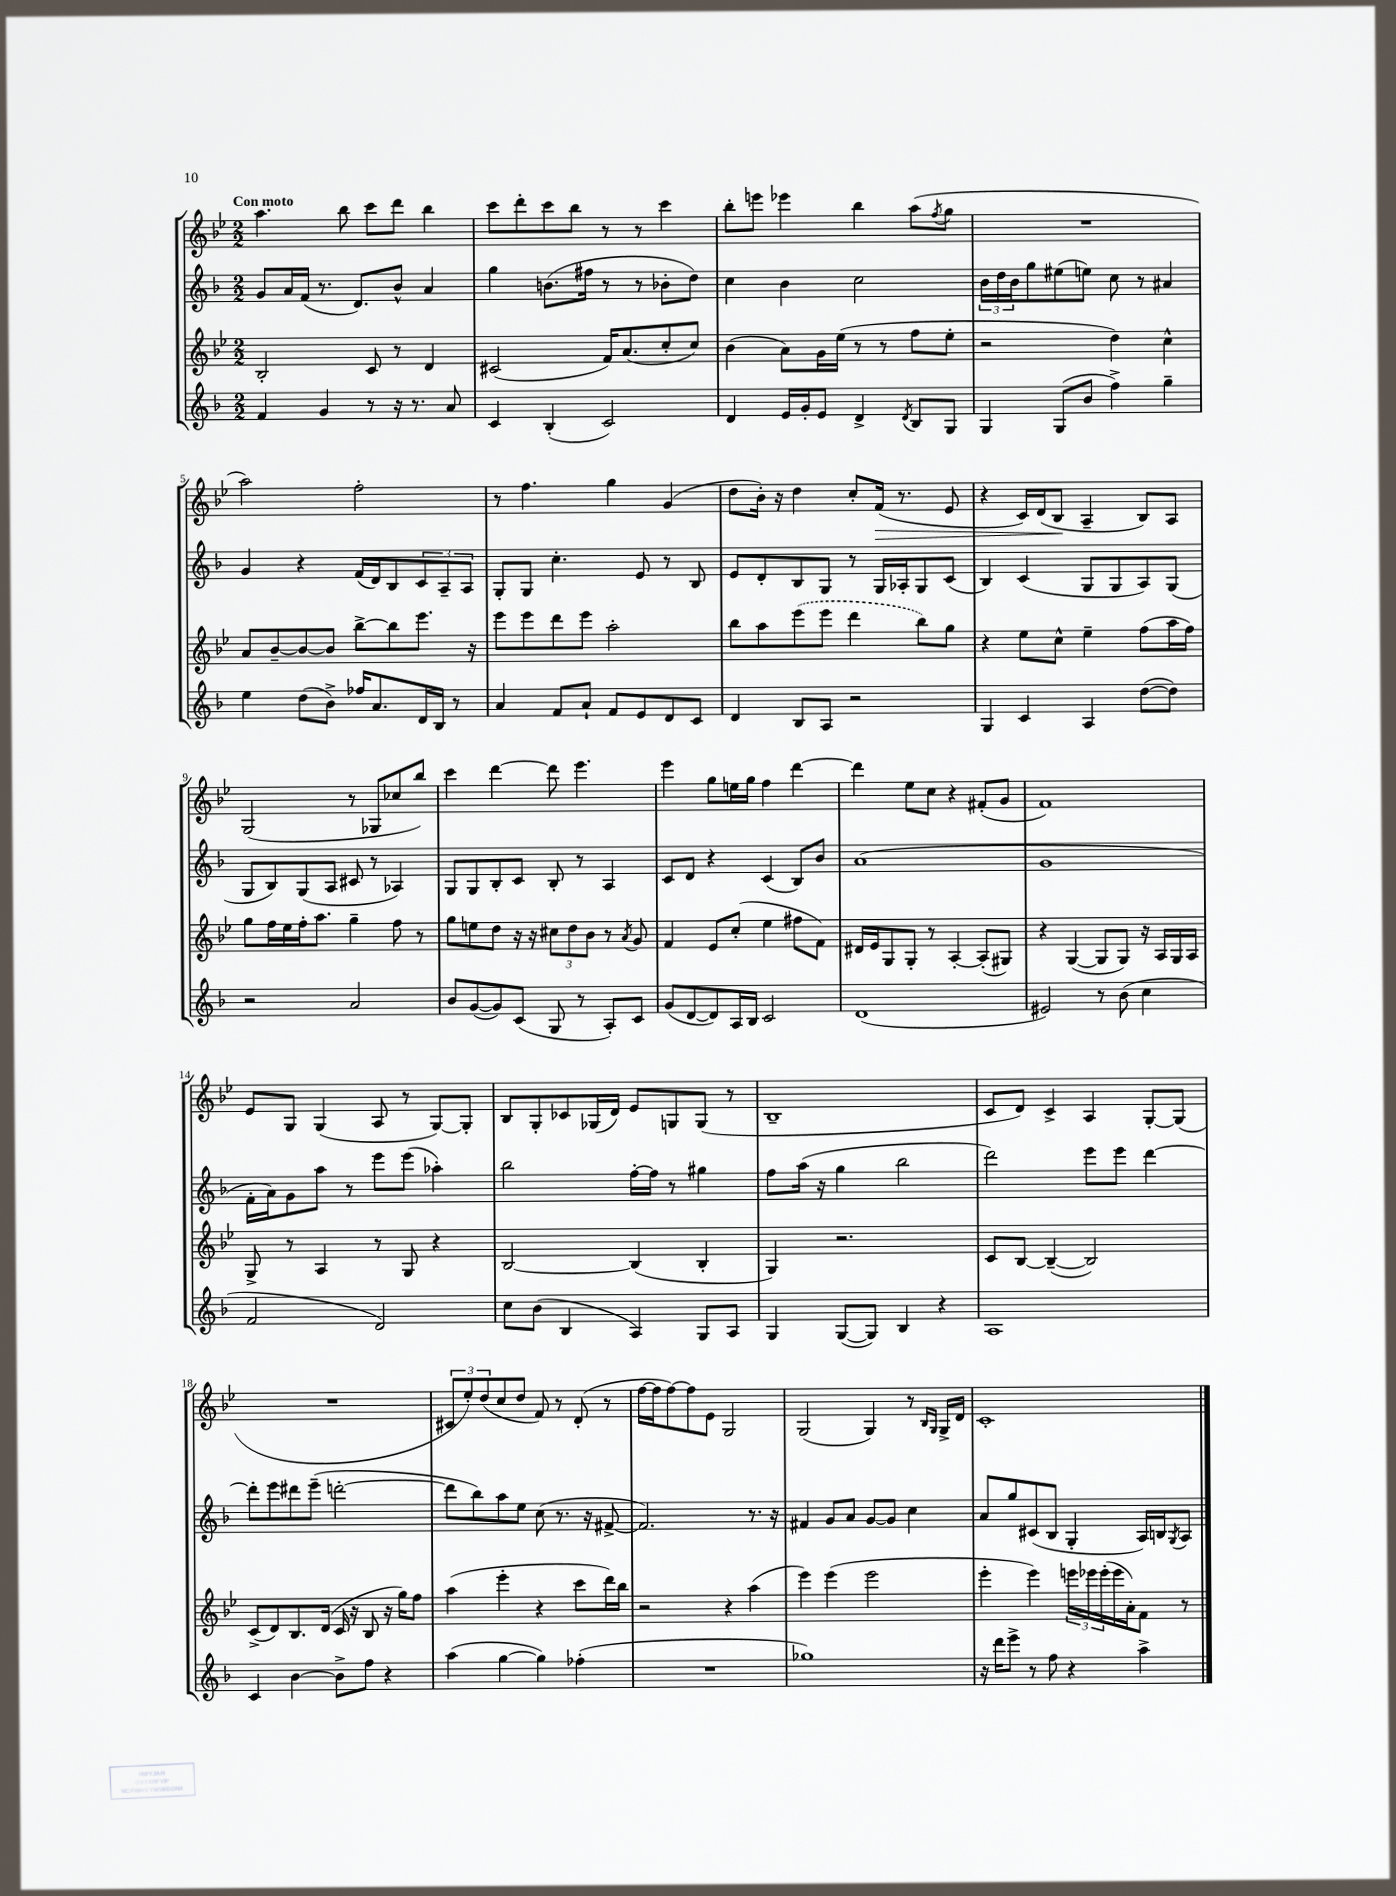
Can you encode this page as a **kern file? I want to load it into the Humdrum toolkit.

**kern	**kern	**kern	**kern
*staff4	*staff3	*staff2	*staff1
*clefG2	*clefG2	*clefG2	*clefG2
*k[b-]	*k[b-e-]	*k[b-]	*k[b-e-]
*M2/2	*M2/2	*M2/2	*M2/2
4f	2B-'	8g	4.aa
.	.	16a	.
.	.	(16f	.
4g	.	8.r	.
.	.	.	8bb-
.	.	8.d)	.
8r	8c	.	8ccc
16r	8r	8b-^^	8ddd
8.r	.	.	.
.	4d	4a	4bb-
8a	.	.	.
=	=	=	=
4c	(2c#	4gg	8ccc
.	.	.	8ddd'
(4B-'	.	(8.b	8ccc
.	.	.	8bb-
.	.	16ff#	.
2c)	16f)	8r	8r
.	(8.a	.	.
.	.	8r	8r
.	8cc'	8b-'	4ccc
.	8cc)	8dd)	.
=	=	=	=
4d	(4b-	4cc	8bb-'
.	.	.	8eee
16e	8a)	4b-	4eee-
16g'	.	.	.
8e	16g	.	.
.	(16ee-	.	.
4d^	8r	2cc	4bb-
.	8r	.	.
8qd	.	.	.
8B-	8ff	.	(8aa
.	.	.	8qff
8G	8ee-'	.	8gg
=	=	=	=
4G	2r	24b-	1r
.	.	24dd	.
.	.	24b-	.
.	.	8gg	.
(8G	.	(8ee#	.
8b-	.	8ee)	.
4ff^)	4dd)	8cc	.
.	.	8r	.
4gg~	4cc^^	4a#	.
=	=	=	=
4ee	8a	4g	2aa)
.	[8b-~	.	.
(8dd	8b-_	4r	.
8b-^)	8b-]	.	.
16ff-	[8bb-^	(16f	2ff'
8.a	.	16d)	.
.	8bb-]	8B-	.
16d	8.eee-	12c	.
16B-	.	.	.
.	.	12A~	.
8r	.	.	.
.	.	12A	.
.	16r	.	.
=	=	=	=
4a	8eee-	8G'	8r
.	8eee-	8G	4.ff
8f	8ddd	4.cc'	.
8a`	8eee-	.	.
8f	2aa'	.	4gg
8e	.	8e	.
8d	.	8r	(4g
8c	.	8B-	.
=	=	=	=
4d	8bb-	8e	8dd
.	8aa	8d'	16b-')
.	.	.	16r
8B-	(8eee-	8B-	4dd
8A	8eee-	8G	.
2r	4ddd	8r	8cc'
.	.	16G	(16f
.	.	16A-'	8.r
.	8bb-)	8G	.
.	8gg	(8c	8e-
=	=	=	=
4G	4r	4B-)	4r
4c	8ee-	(4c	16c)
.	.	.	(16d
.	8cc^^	.	8B-
4A	4ee-~	8G	4A~
.	.	8G	.
([8dd	(8ff	8A)	8B-)
8dd])	16aa	(8G	8A
.	16ff)	.	.
=	=	=	=
2r	8gg	8G	(2G
.	16ff	8B-)	.
.	16ee-	.	.
.	16ff'	(8G	.
.	8.aa	.	.
.	.	8A	.
2a	4gg~	8c#	8r
.	.	8r	8G-
.	8ff	4A-)	8cc-
.	8r	.	8bb-)
=	=	=	=
8b-	8gg	8G	4ccc
([8g	8ee	8G	.
8g])	8dd	8B-'	[4ddd
(8c	16r	8c	.
.	16r	.	.
8G	12cc#	8B-'	8ddd]
.	12dd	.	.
8r	.	8r	4.eee-
.	12b-	.	.
8A')	8r	4A	.
.	8qa	.	.
8c	8g	.	.
=	=	=	=
(8g	4f	8c	4eee-
[8d	.	8d	.
8d])	8e-	4r	8gg
16A	(8cc'	.	16ee
16B-	.	.	16gg
2c	4ee-	(4c	4ff
.	8ff#	8B-)	[4ddd
.	8f)	8b-	.
=	=	=	=
(1d	16d#	(1a	4ddd]
.	16e-	.	.
.	8G	.	.
.	8G'	.	8ee-
.	8r	.	8cc
.	[4A'	.	4r
.	(8A']	.	(8f#'
.	8G#)	.	8g
=	=	=	=
2e#)	4r	1g	1f)
.	([4G	.	.
8r	8G]	.	.
(8b-	8G)	.	.
4cc	16r	.	.
.	16A	.	.
.	16G	.	.
.	16A	.	.
=	=	=	=
2f	8G^	16f'	8e-
.	.	16a)	.
.	8r	8g	8G
.	4A	8aa	(4G
.	.	8r	.
2d)	8r	8eee	8A
.	8G	(8eee	8r
.	4r	4aa-')	[8G)
.	.	.	8G']
=	=	=	=
8cc	[2B-	2bb-	8B-
(8b-	.	.	8G'
4B-	.	.	8c-
.	.	.	(16G-
.	.	.	16d)
4A)	(4B-]	[16ff'	8e-
.	.	16ff]	.
.	.	8r	8G
8G	4B-'	4gg#	(8G
8A	.	.	8r
=	=	=	=
4G	4G)	8ff	1B-~
.	.	(16aa	.
.	.	16r	.
([8G	2.r	4gg	.
8G])	.	.	.
4B-	.	2bb-	.
4r	.	.	.
=	=	=	=
1A	8c	2ddd)	8c
.	[8B-	.	8d)
.	(4B-~_	.	4c^
.	2B-])	8eee	4A
.	.	8eee	.
.	.	[4ddd	[8G'
.	.	.	(8G]
=	=	=	=
4c	(8c^	8ddd']	1r
.	8d)	8eee	.
[4b-	8.B-	8ddd#	.
.	.	(8eee~	.
.	(16d	.	.
8b-^]	16c	[2ddd'	.
.	16r	.	.
8ff	8B-	.	.
4r	16r	.	.
.	16gg)	.	.
.	8ff	.	.
=	=	=	=
(4aa	(4aa	8ddd]	12c#
.	.	.	12ee-')
.	.	8bb-)	.
.	.	.	(12dd
[4gg	4eee-'	8aa	8cc
.	.	8ee	8dd
4gg])	4r	(8cc	8f)
.	.	8.r	8r
(4ff-'	8ccc	.	(8d'
.	.	16r	.
.	16ddd)	[8f#^	8r
.	16bb-	.	.
=	=	=	=
1r	2r	2.f#])	[16ff
.	.	.	16ff]
.	.	.	[8ff)
.	.	.	8ff]
.	.	.	8e-
.	4r	.	2G
.	(4aa	8.r	.
.	.	16r	.
=	=	=	=
1gg-)	4eee-)	4f#	(2G
.	(4eee-	8g	.
.	.	8a	.
.	2eee-	[8g	4G)
.	.	8g]	.
.	.	4cc	8r
.	.	.	16qqB-
.	.	.	16qqG
.	.	.	16G^
.	.	.	16d
=	=	=	=
16r	4eee-'	8a	1c'
16ddd	.	.	.
8eee^	.	8gg	.
8r	4eee-)	(8c#	.
8ff	.	8B-	.
4r	24eee	4G'	.
.	24eee-	.	.
.	(24eee-'	.	.
.	16eee-	.	.
.	16a')	.	.
4aa^	8f	16A)	.
.	.	16B	.
.	.	8qG	.
.	8r	8A	.
==	==	==	==
*-	*-	*-	*-
